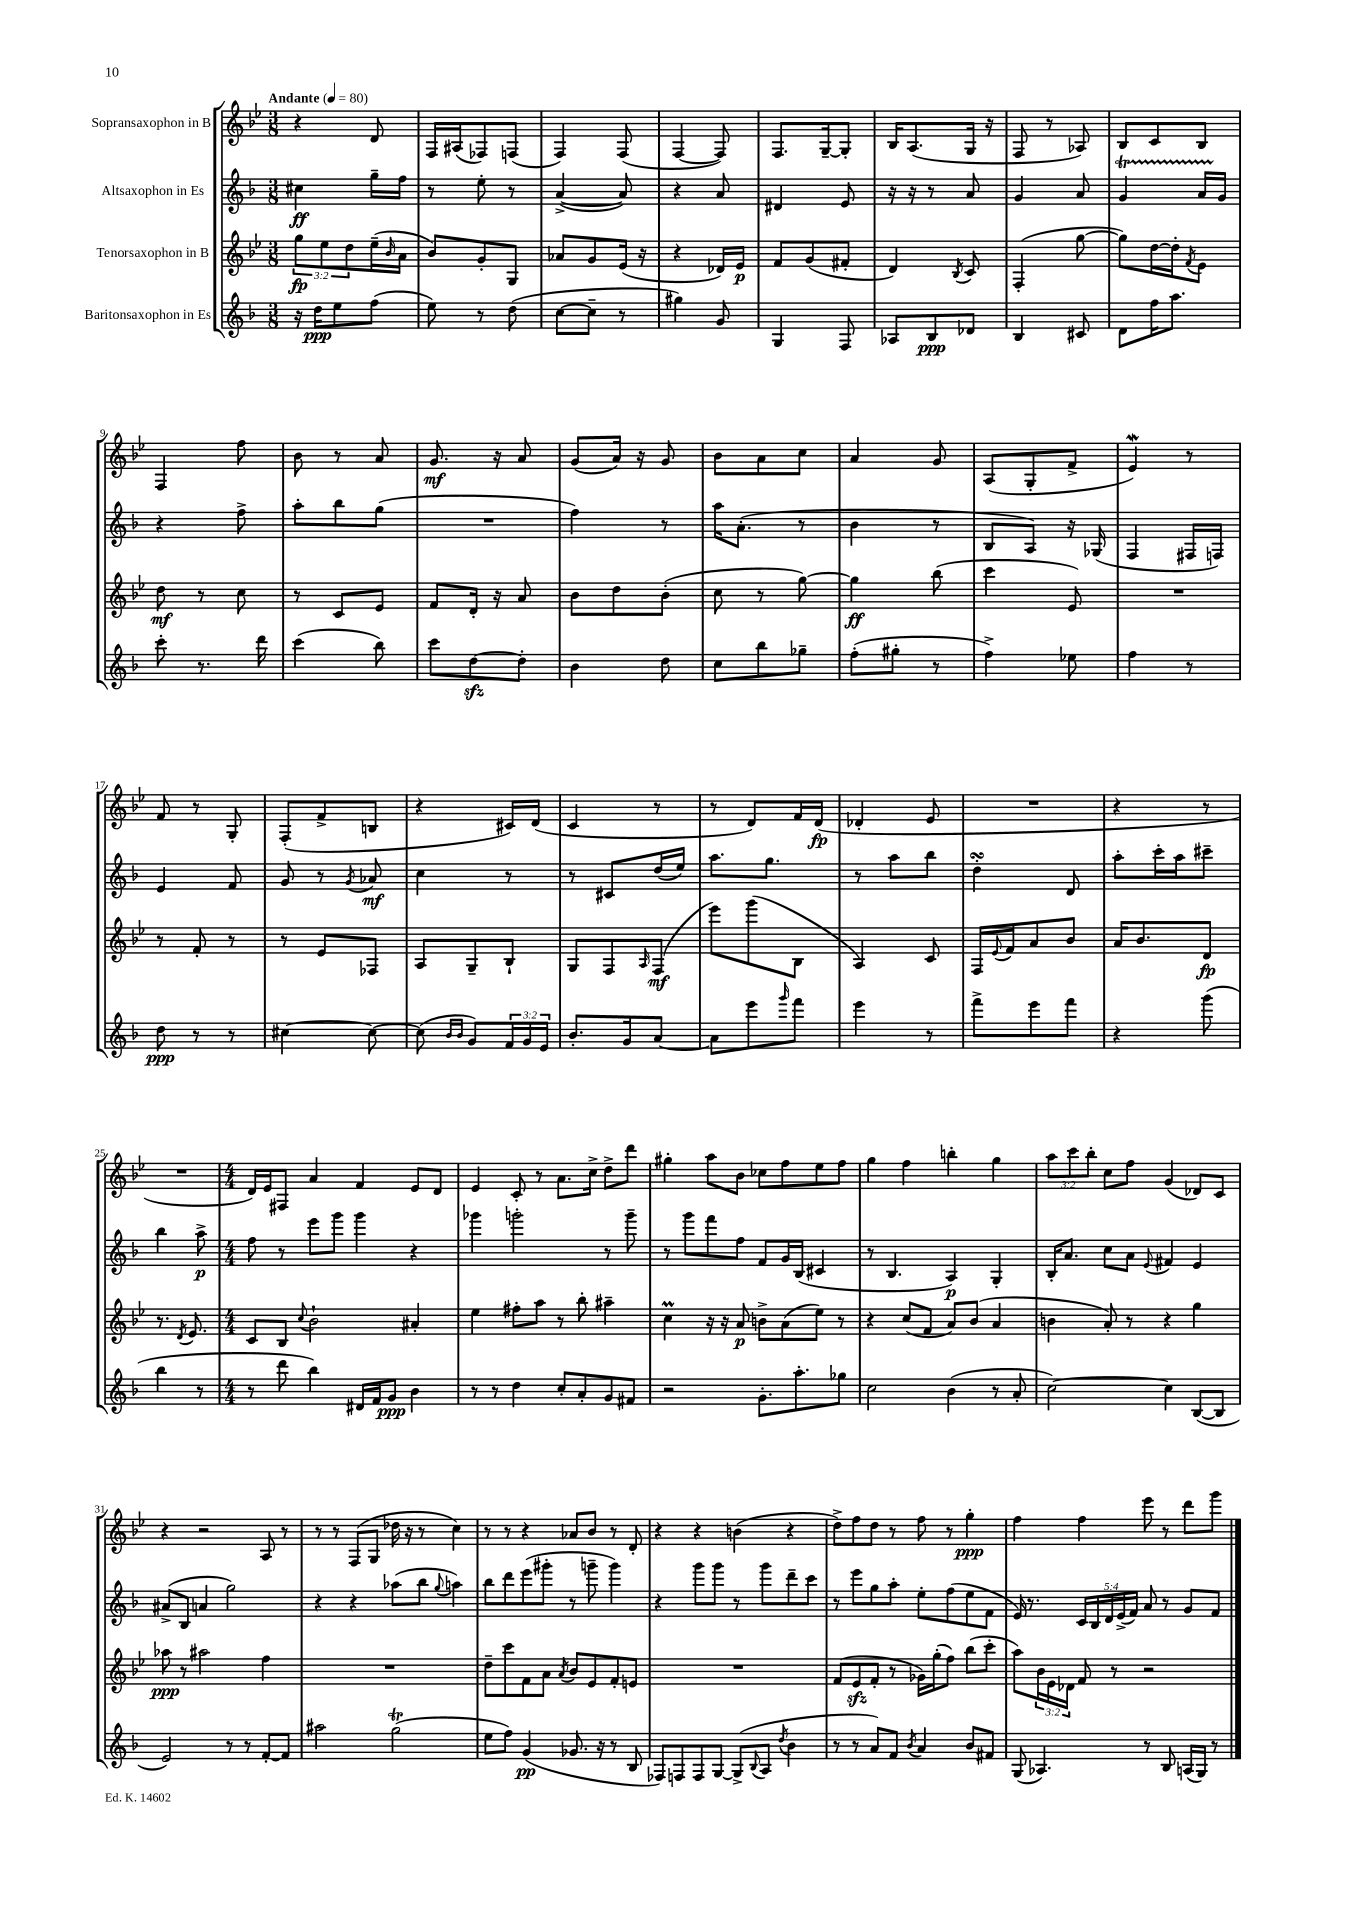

**kern	**kern	**kern	**kern
*staff4	*staff3	*staff2	*staff1
*clefG2	*clefG2	*clefG2	*clefG2
*k[b-]	*k[b-e-]	*k[b-]	*k[b-e-]
*M3/8	*M3/8	*M3/8	*M3/8
*MM80	*MM80	*MM80	*MM80
16r	12gg	4cc#	4r
16dd	.	.	.
.	12ee-	.	.
8ee	.	.	.
.	12dd	.	.
(8ff	(16ee-~	16gg~	8d
.	16qqb-	.	.
.	16a	16ff	.
=	=	=	=
8ee)	8b-)	8r	16F
.	.	.	(16A#
8r	8g'	8ee'	8F-)
(8dd	8G	8r	(8F
=	=	=	=
[8cc	8a-	([4a^	4F)
8cc~]	8g	.	.
8r	(16e-	8a])	(8F
.	16r	.	.
=	=	=	=
4gg#)	4r	4r	[4F
8g	16d-)	8a	8F])
.	16e-	.	.
=	=	=	=
4G	8f	4d#	8.F
.	(8g	.	.
.	.	.	[16G~
8F	8f#'	8e	8G']
=	=	=	=
8A-	4d)	16r	16B-
.	.	16r	(8.A
8B-	.	8r	.
.	8qB-	.	.
8d-	8c	8a	16G
.	.	.	16r
=	=	=	=
4B-	(4F'	4g	8F
.	.	.	8r
8c#	[8gg	8a	8A-)
=	=	=	=
8d	8gg])	4g	8B-
16ff	[16dd	.	8c
8.aa	16dd']	.	.
.	8qf	.	.
.	8e-	16a	8B-
.	.	16g	.
=	=	=	=
8ccc'	8dd	4r	4F
8.r	8r	.	.
.	8cc	8ff^	8ff
16ddd	.	.	.
=	=	=	=
(4ccc	8r	8aa'	8b-
.	8c	8bb-	8r
8bb-)	8e-	(8gg	8a
=	=	=	=
8ccc	8f	4.r	8.g
[8dd	16d'	.	.
.	16r	.	16r
8dd']	8a	.	8a
=	=	=	=
4b-	8b-	4ff)	(8g
.	8dd	.	16a)
.	.	.	16r
8dd	(8b-'	8r	8g
=	=	=	=
8cc	8cc	16aa	8b-
.	.	(8.a'	.
8bb-	8r	.	8a
8gg-~	[8gg)	8r	8cc
=	=	=	=
(8ff'	4gg]	4b-	4a
8gg#'	.	.	.
8r	(8bb-	8r	8g
=	=	=	=
4ff^)	4ccc	8B-	(8A
.	.	8A)	8G'
8ee-	8e-)	16r	8f^
.	.	(16G-	.
=	=	=	=
4ff	4.r	4F	4e-)
8r	.	16F#	8r
.	.	16F)	.
=	=	=	=
8dd	8r	4e	8f
8r	8f'	.	8r
8r	8r	8f	8G'
=	=	=	=
[4cc#	8r	8g	(8F'
.	8e-	8r	8f^
.	.	8qg	.
8cc#_	8F-	8a-	8B
=	=	=	=
(8cc#]	8A	4cc	4r
16qqb-	.	.	.
16qqb-	.	.	.
8g)	8G~	.	.
24f	8B-`	8r	16c#)
24g	.	.	.
.	.	.	(16d
24e	.	.	.
=	=	=	=
8.b-'	8G	8r	4c
.	8F	8c#	.
16g	.	.	.
.	16qqA	.	.
[8a	(8F	(16dd	8r
.	.	16ee)	.
=	=	=	=
8a]	8eee-)	8.aa	8r
8eee	(8ggg	.	8d)
.	.	8.gg	.
16qqggg	.	.	.
8fff	8B-	.	16f
.	.	.	(16d
=	=	=	=
4eee	4A)	8r	4d-'
.	.	8aa	.
8r	8c	8bb-	8e-
=	=	=	=
8fff^	16F	4dd'	4.r
.	8qqe-	.	.
.	16f	.	.
8eee	8a	.	.
8fff	8b-	8d	.
=	=	=	=
4r	16a	8aa'	4r
.	8.b-	.	.
.	.	16ccc'	.
.	.	16aa	.
(8ggg	8d	8ccc#~	8r
=	=	=	=
4bb-	8.r	4bb-	4.r
.	8qd	.	.
.	8.e-	.	.
8r	.	8aa^	.
=	=	=	=
*M4/4	*M4/4	*M4/4	*M4/4
8r	8c	8ff	16d)
.	.	.	16e-
8ddd	8B-	8r	8F#
.	8qqcc	.	.
4bb-)	2b-`	8eee	4a
.	.	8ggg	.
16d#	.	4ggg	4f
16f	.	.	.
8g	.	.	.
4b-	4a#'	4r	8e-
.	.	.	8d
=	=	=	=
8r	4ee-	4ggg-	4e-
8r	.	.	.
4dd	8ff#'	2ggg'	8c'
.	8aa	.	8r
8cc'	8r	.	8.a
8a'	8bb-'	.	.
.	.	.	16cc^
8g	4aa#~	8r	8dd^
8f#	.	8ggg~	8ddd
=	=	=	=
2r	4cc	8r	4gg#'
.	.	8ggg	.
.	16r	8fff	8aa
.	16r	.	.
.	8a	8ff	8b-
8.g'	8b^	8f	8cc-
.	(8a	16g	8ff
8.aa'	.	(16B-	.
.	8ee-)	4c#	8ee-
8gg-	8r	.	8ff
=	=	=	=
2cc	4r	8r	4gg
.	.	4.B-	.
.	(8cc	.	4ff
.	8f	.	.
(4b-	8a)	4A)	4bb'
.	(8b-	.	.
8r	4a	4G'	4gg
8a'	.	.	.
=	=	=	=
[2cc)	4b	16B-'	12aa
.	.	8.a	.
.	.	.	12ccc
.	.	.	12bb-'
.	8a')	8cc	8cc
.	8r	8a	8ff
.	.	8qqe	.
4cc]	4r	4f#	(4g
([8B-	4gg	4e	8d-)
8B-]	.	.	8c
=	=	=	=
2e)	8aa-	(8a#^	4r
.	8r	8B-	.
.	2aa#	4a	2r
8r	.	2gg)	.
8r	.	.	.
[8f'	4ff	.	8A
8f]	.	.	8r
=	=	=	=
2aa#	1r	4r	8r
.	.	.	8r
.	.	4r	(8F
.	.	.	8G
(2gg	.	(8aa-	16dd-
.	.	.	16r
.	.	8bb-	8r
.	.	8qqgg	.
.	.	4aa)	4cc)
=	=	=	=
8ee	8dd~	8bb-	8r
8ff)	8ccc	8ddd	8r
(4g	8f	(8eee	4r
.	8a	8ggg#'	.
.	8qa	.	.
8.g-	8b-	8r	8a-
.	8e-	8ggg~	8b-
16r	.	.	.
8r	8f'	4ggg)	8r
8B-	8e	.	8d'
=	=	=	=
8F-)	1r	4r	4r
8F	.	.	.
8F	.	8ggg	4r
[8G	.	8ggg	.
(8G^]	.	8r	(4b
8qqB-	.	.	.
8A	.	8ggg	.
8qdd	.	.	.
4b-	.	8ddd~	4r
.	.	8ccc	.
=	=	=	=
8r	(8f	8r	8dd^)
8r	8e-	8eee	8ff
8a)	8f'	8gg	8dd
8f	8r	8aa'	8r
8qb-	.	.	.
4a	16g-)	8ee'	8ff
.	(16gg'	.	.
.	8ff)	(8ff	8r
8b-	(8bb-	8ee	4gg'
8f#	8ccc'	8f	.
=	=	=	=
(8G	8aa)	16e)	4ff
.	.	8.r	.
4.A-)	24b-	.	.
.	24e-	.	.
.	24d-	.	.
.	8f	20c	4ff
.	.	20B-	.
.	.	20d	.
.	8r	.	.
.	.	(20e^	.
.	.	20f)	.
8r	2r	8a	8eee-
8B-	.	8r	8r
(16A	.	8g	8ddd
16G)	.	.	.
8r	.	8f	8ggg
==	==	==	==
*-	*-	*-	*-
